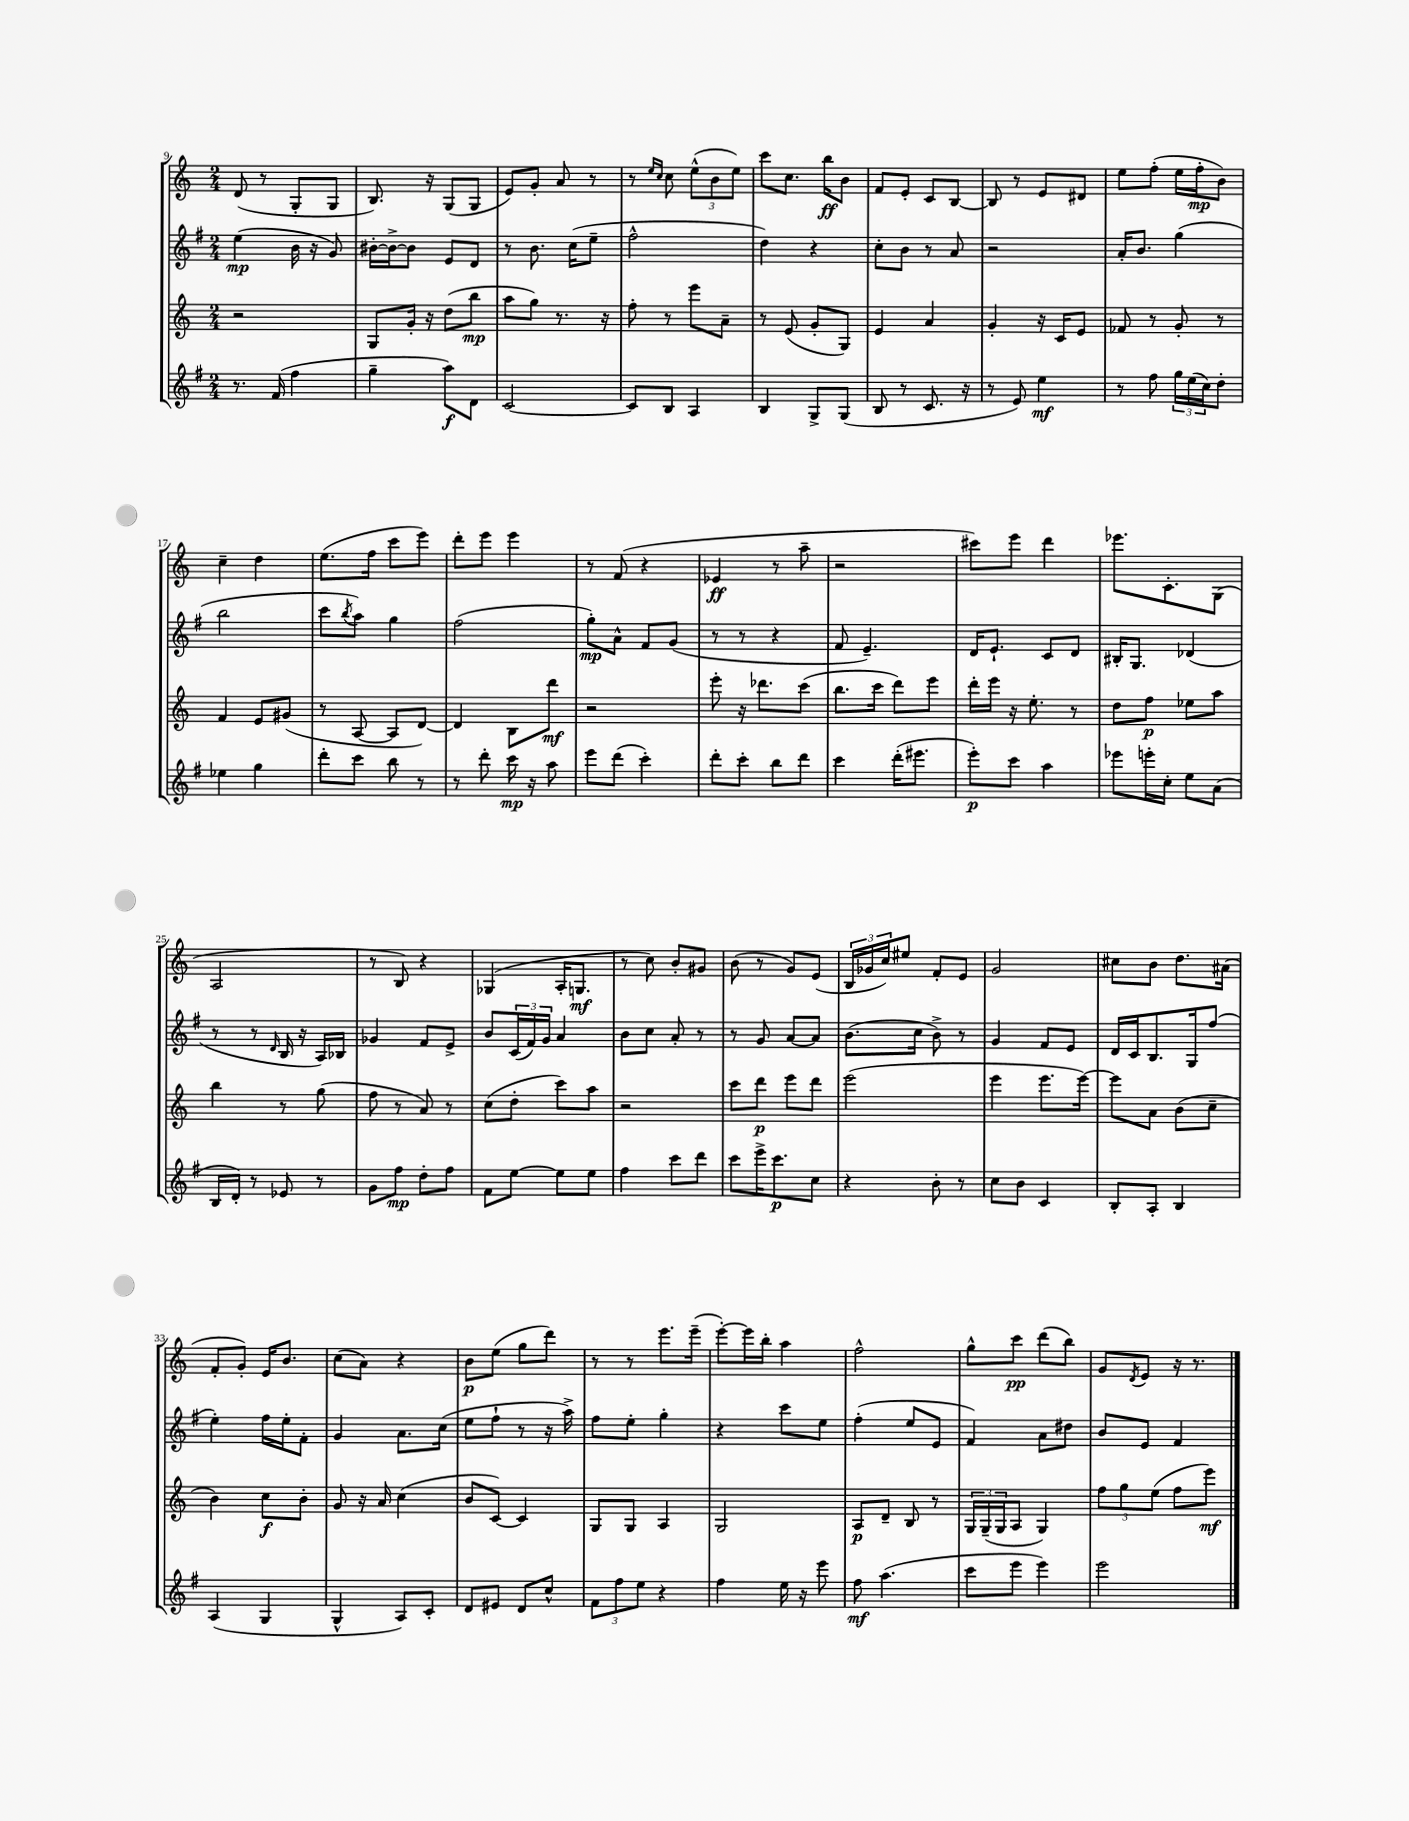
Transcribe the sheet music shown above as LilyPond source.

<<
\new StaffGroup <<
\new Staff = "s0" {
    \clef treble \key c \major \numericTimeSignature \time 2/4
    d'8( r8 g8-. g8 |
    b8.) r16 g8( g8 |
    e'8) g'8-. a'8 r8 |
    r8 \grace { e''16 c''16 } c''8 \tuplet 3/2 { e''8-^( b'8 e''8) } |
    c'''8 c''8. b''16\ff b'8 |
    f'8 e'8-. c'8 b8~ |
    b8 r8 e'8 dis'8 |
    e''8 f''8-.( e''16 f''16-.\mp b'8) |
    c''4-- d''4 |
    e''8.( f''16 c'''8 e'''8) |
    d'''8-. e'''8 e'''4 |
    r8 f'8( r4 |
    ees'4\ff r8 a''8-- |
    r2 |
    cis'''8) e'''8 d'''4 |
    ees'''8. c'8.-. g8( |
    a2 |
    r8 b8) r4 |
    ges4( a16-. g8.\mf |
    r8 c''8) b'8-. gis'8 |
    b'8( r8 g'8) e'8( |
    \tuplet 3/2 { b16 ges'16 c''16) } eis''8 f'8-. e'8 |
    g'2 |
    cis''8 b'8 d''8. ais'16( |
    f'8-. g'8-.) e'16 b'8. |
    c''8( a'8) r4 |
    b'8\p e''8( g''8 d'''8) |
    r8 r8 e'''8. e'''16--( |
    e'''8~-.) e'''16 b''16-. a''4 |
    f''2-^ |
    g''8-^ c'''8\pp d'''8( b''8) |
    g'8 \acciaccatura { d'8 } e'8 r16 r8. \bar "|." |
}
\new Staff = "s1" {
    \clef treble \key g \major \numericTimeSignature \time 2/4
    e''4\mp( b'16 r16 g'8) |
    bis'16~-. bis'16~-> bis'8 e'8 d'8 |
    r8 b'8. c''16( e''8-- |
    fis''2-^ |
    d''4) r4 |
    c''8-. b'8 r8 a'8 |
    r2 |
    a'16-. b'8. g''4( |
    b''2 |
    c'''8 \acciaccatura { b''8 } a''8) g''4 |
    fis''2( |
    g''8-.\mp) a'8-^ fis'8 g'8( |
    r8 r8 r4 |
    fis'8 e'4.--) |
    d'16 e'8.-! c'8 d'8 |
    bis16-. g8. des'4( |
    r8 r8 \grace { d'16 } b16 r16 a16) bes16 |
    ges'4 fis'8 e'8-> |
    b'8 \tuplet 3/2 { c'16( fis'16) g'16 } a'4 |
    b'8 c''8 a'8-. r8 |
    r8 g'8 a'8~ a'8 |
    b'8.( c''16 b'8->) r8 |
    g'4 fis'8 e'8 |
    d'16 c'16 b8. g16 fis''8( |
    e''4-.) fis''16 e''16-. fis'8-. |
    g'4 a'8. c''16( |
    e''8 fis''8-! r8 r16 a''16->) |
    fis''8 e''8-. g''4-. |
    r4 c'''8 e''8 |
    fis''4-.( e''8 e'8 |
    fis'4) a'8 dis''8 |
    b'8 e'8 fis'4 \bar "|." |
}
\new Staff = "s2" {
    \clef treble \key c \major \numericTimeSignature \time 2/4
    r2 |
    g8 g'16-. r16 d''8( b''8\mp |
    a''8 g''8) r8. r16 |
    f''8-. r8 e'''8 a'8-- |
    r8 e'8( g'8-. g8) |
    e'4 a'4 |
    g'4-. r16 c'16 e'8 |
    fes'8 r8 g'8-. r8 |
    f'4 e'8 gis'8( |
    r8 a8~ a8 d'8~) |
    d'4 b8 d'''8\mf |
    r2 |
    e'''8-. r16 des'''8. c'''8( |
    b''8. c'''16 d'''8) e'''8 |
    d'''16-. e'''16 r16 e''8.-. r8 |
    d''8 f''8\p ees''8 a''8 |
    b''4 r8 g''8( |
    f''8 r8 a'8) r8 |
    c''8( d''8-. c'''8) a''8 |
    r2 |
    c'''8 d'''8\p e'''8 d'''8 |
    e'''2( |
    e'''4 e'''8. e'''16~) |
    e'''8 a'8 b'8( c''8-- |
    b'4) c''8\f b'8-. |
    g'8 r16 a'16 c''4( |
    b'8 c'8~) c'4 |
    g8 g8 a4 |
    g2 |
    a8\p d'8-- b8 r8 |
    \tuplet 3/2 { g16 g16--( g16 } a8 g4) |
    \tuplet 3/2 { f''8 g''8 e''8( } f''8 e'''8\mf) \bar "|." |
}
\new Staff = "s3" {
    \clef treble \key g \major \numericTimeSignature \time 2/4
    r8. fis'16( fis''4 |
    g''4-- a''8\f) d'8 |
    c'2~ |
    c'8 b8 a4 |
    b4 g8-> g8( |
    b8 r8 c'8. r16 |
    r8 e'8) e''4\mf |
    r8 fis''8 \tuplet 3/2 { g''16 e''16( c''16) } d''8-. |
    ees''4 g''4 |
    d'''8-. c'''8 b''8 r8 |
    r8 d'''8-. c'''16\mp r16 a''8 |
    e'''8 d'''8( c'''4-.) |
    d'''8-. c'''8-. b''8 d'''8 |
    c'''4 d'''16-.( eis'''8. |
    e'''8-.\p) c'''8 a''4 |
    ees'''8 e'''16-. c''16-. e''8 a'8( |
    b16 d'16-.) r8 ees'8 r8 |
    g'8 fis''8\mp d''8-. fis''8 |
    fis'8 e''8~ e''8 e''8 |
    fis''4 c'''8 d'''8 |
    c'''8 e'''16-> c'''8.\p c''8 |
    r4 b'8-. r8 |
    c''8 b'8 c'4 |
    b8-. a8-. b4 |
    a4( g4 |
    g4-^ a8) c'8-. |
    d'8 eis'8 d'8 c''8-^ |
    \tuplet 3/2 { fis'8 fis''8 e''8 } r4 |
    fis''4 e''16 r16 e'''8 |
    fis''8\mf a''4.( |
    c'''8 e'''8 e'''4) |
    e'''2 \bar "|." |
}
>>
>>
\layout { \context { \Score currentBarNumber = #9 } }
